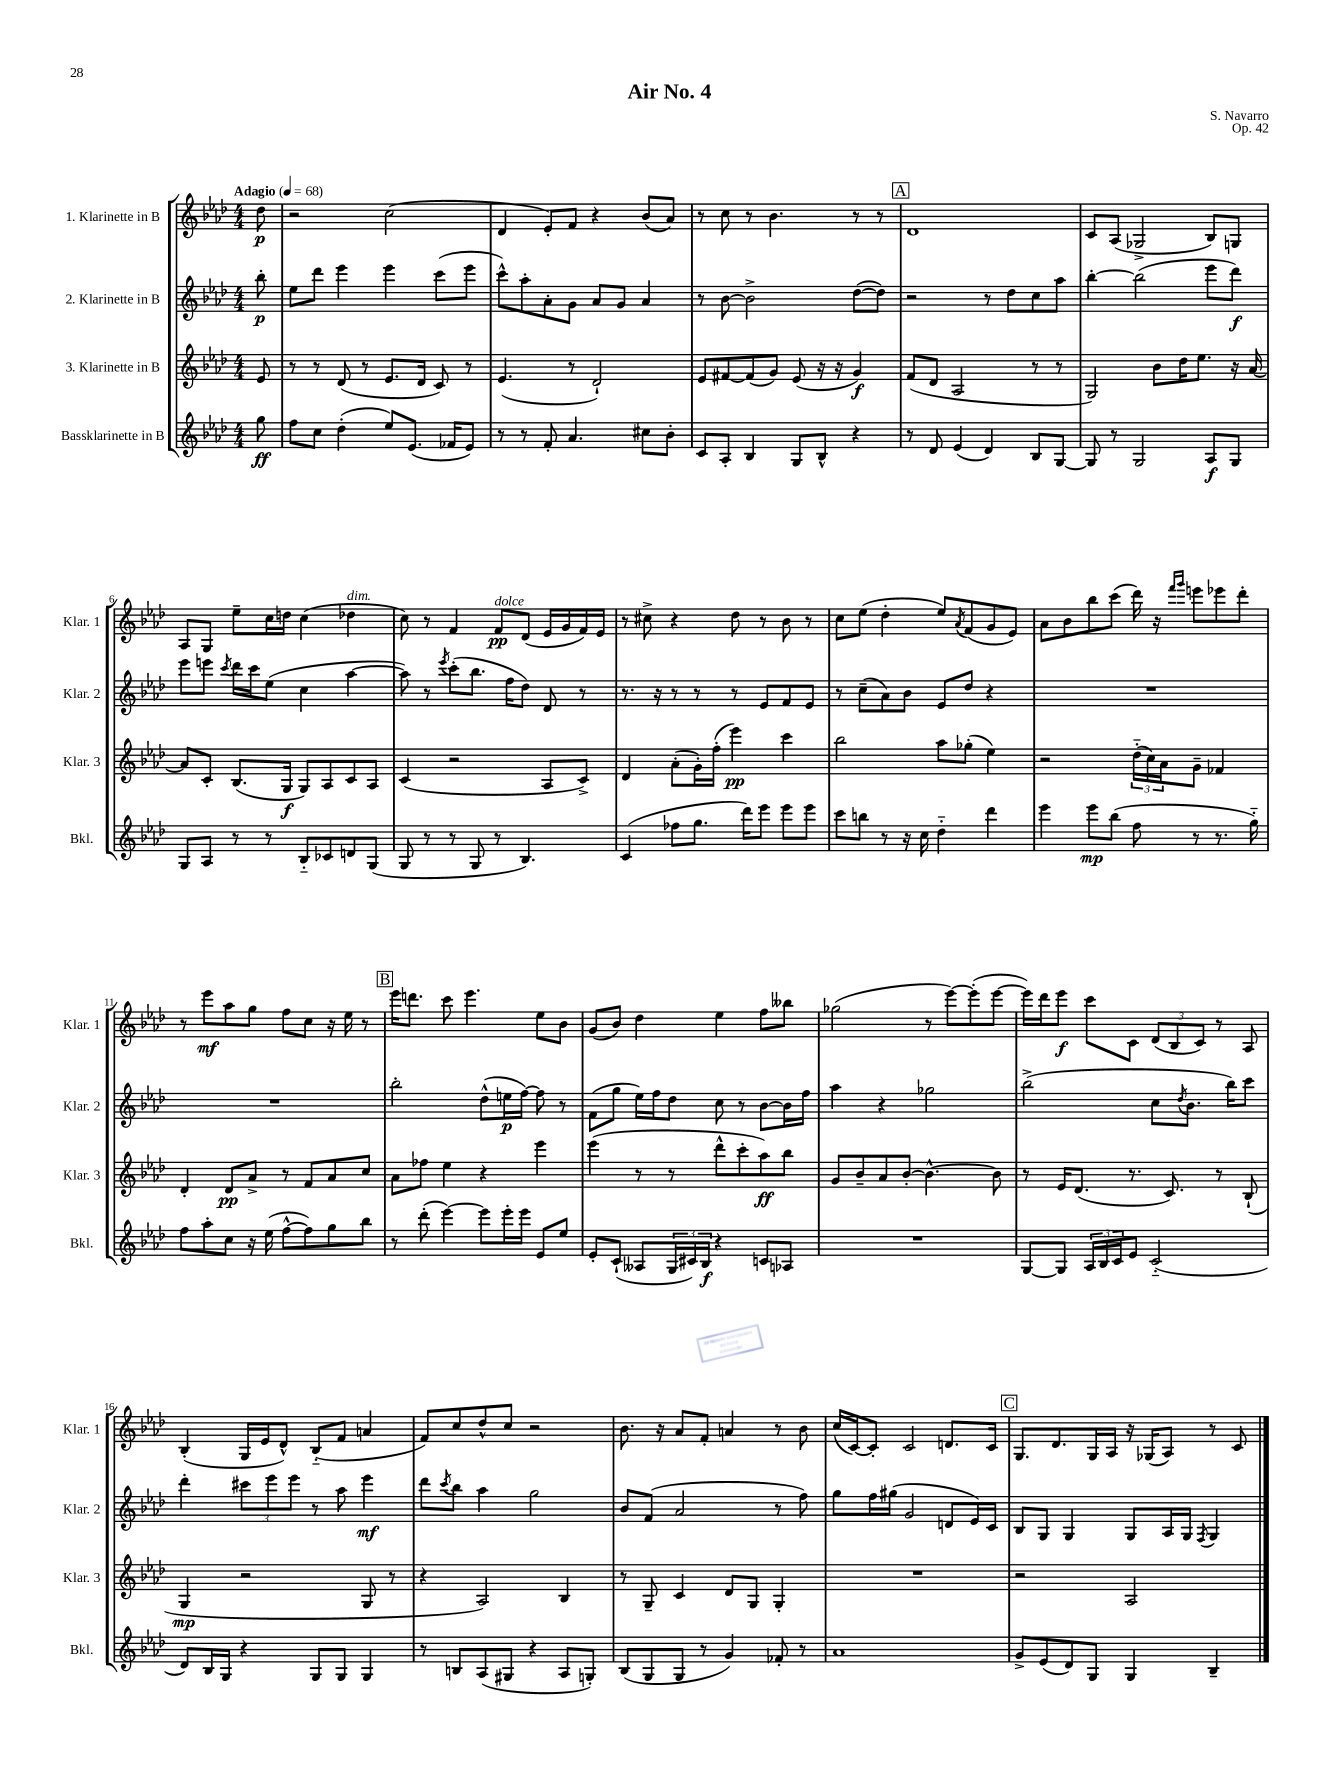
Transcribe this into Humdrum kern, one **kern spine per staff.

**kern	**dynam	**kern	**dynam	**kern	**dynam	**kern	**dynam
*part4	*part4	*part3	*part3	*part2	*part2	*part1	*part1
*staff4	*staff4	*staff3	*staff3	*staff2	*staff2	*staff1	*staff1
*I"Bassklarinette in B	*	*I"3. Klarinette in B	*	*I"2. Klarinette in B	*	*I"1. Klarinette in B	*
*I'Bkl.	*	*I'Klar. 3	*	*I'Klar. 2	*	*I'Klar. 1	*
*clefG2	*	*clefG2	*	*clefG2	*	*clefG2	*
*k[b-e-a-d-]	*	*k[b-e-a-d-]	*	*k[b-e-a-d-]	*	*k[b-e-a-d-]	*
*M4/4	*	*M4/4	*	*M4/4	*	*M4/4	*
*MM68	*	*MM68	*	*MM68	*	*MM68	*
=	=	=	=	=	=	=	=
!	!	!	!	!	!	!LO:TX:a:B:t=Adagio	!
8gg\	ff	8e-/	.	8bb-'\	p	8dd-\	p
=1	=1	=1	=1	=1	=1	=1	=1
8ff\L	.	8r	.	8ee-\L	.	2r	.
8cc\J	.	8r	.	8ddd-\J	.	.	.
(4dd-'\	.	(8d-/	.	4eee-\	.	.	.
.	.	8r	.	.	.	.	.
8ee-/L)	.	8.e-/L	.	4eee-\	.	(2cc\	.
(8.e-/J	.	.	.	.	.	.	.
.	.	16d-/Jk	.	.	.	.	.
.	.	8c/)	.	(8ccc\L	.	.	.
16f-X/KL	.	.	.	.	.	.	.
8e-/J)	.	8r	.	8eee-\J	.	.	.
=2	=2	=2	=2	=2	=2	=2	=2
8r	.	(4.e-/	.	8ccc^^\L)	.	4d-/	.
8r	.	.	.	8aa-'\	.	.	.
8f'/	.	.	.	8a-'\	.	8e-'/L)	.
4.a-/	.	8r	.	8g\J	.	8f/J	.
.	.	2d-`/)	.	8a-/L	.	4r	.
.	.	.	.	8g/J	.	.	.
8cc#X\L	.	.	.	4a-/	.	(8b-/L	.
8b-'\J	.	.	.	.	.	8a-/J)	.
=3	=3	=3	=3	=3	=3	=3	=3
8c/L	.	8e-/L	.	8r	.	8r	.
8A-'/J	.	[8f#X/	.	[8b-\	.	8cc\	.
4B-/	.	(8f#/]	.	2b-^\]	.	8r	.
.	.	8g/J)	.	.	.	4.b-\	.
8G/L	.	(8e-/	.	.	.	.	.
8B-^^/J	.	16r	.	.	.	.	.
.	.	16r	.	.	.	.	.
4r	.	4g/)	f	([8dd-\L	.	8r	.
.	.	.	.	8dd-\J])	.	8r	.
!!LO:REH:place=s1:t=A
=4	=4	=4	=4	=4	=4	=4	=4
8r	.	(8f/L	.	2r	.	1d-	.
8d-/	.	8d-/J	.	.	.	.	.
(4e-/	.	2A-/	.	.	.	.	.
4d-/)	.	.	.	8r	.	.	.
.	.	.	.	8dd-\L	.	.	.
8B-/L	.	8r	.	8cc\	.	.	.
[8G/J	.	8r	.	8aa-\J	.	.	.
=5	=5	=5	=5	=5	=5	=5	=5
8G/]	.	2G/)	.	[4bb-'\	.	8c/L	.
8r	.	.	.	.	.	(8A-/J	.
2G/	.	.	.	(2bb-\]	.	2G-X^/	.
.	.	8b-\L	.	.	.	.	.
.	.	16dd-\K	.	.	.	.	.
.	.	8.ee-\J	.	.	.	.	.
8A-/L	f	.	.	8eee-\L	.	8B-/L)	.
8G/J	.	16r	.	8ddd-\J)	f	8Gn/J	.
.	.	[16a-/	.	.	.	.	.
!!LO:LB:g=z
=6	=6	=6	=6	=6	=6	=6	=6
8G/L	.	8a-/L]	.	8eee-\L	.	8A-/L	.
8A-/J	.	8c'/J	.	8eeen\J	.	8G/J	.
.	.	.	.	8qccc/	.	.	.
8r	.	(8.B-/L	.	16ddd-\LL	.	8ee-~\L	.
.	.	.	.	16ccc\J	.	.	.
8r	.	.	.	(8ee-\J	.	16cc\L	.
.	.	16G/Jk	f	.	.	16ddn\JJ	.
8B-/L	.	8G/L)	.	4cc\	.	(4cc\	.
8c-X/	.	8A-/	.	.	.	.	.
!	!	!	!	!	!	!LO:TX:a:i:t=dim.	!
8dn/	.	8c/	.	[4aa-\	.	4dd-X\	.
(8G/J	.	8A-/J	.	.	.	.	.
=7	=7	=7	=7	=7	=7	=7	=7
8G/	.	(4c/	.	8aa-\])	.	8cc\)	.
8r	.	.	.	8r	.	8r	.
.	.	.	.	8qeee-/	.	.	.
8r	.	2r	.	(8ccc'\L	.	4f/	.
8G/	.	.	.	8.bb-\J	.	.	.
!	!	!	!	!	!	!LO:TX:a:i:t=dolce	!
8r	.	.	.	.	.	8f/L	pp
.	.	.	.	16ff\KL	.	.	.
4.B-/)	.	.	.	8dd-\J)	.	(8d-/J	.
.	.	8A-/L	.	8d-/	.	16e-/LL	.
.	.	.	.	.	.	16g/	.
.	.	8c^/J)	.	8r	.	16f/)	.
.	.	.	.	.	.	16e-/JJ	.
=8	=8	=8	=8	=8	=8	=8	=8
(4c/	.	4d-/	.	8.r	.	8r	.
.	.	.	.	.	.	8cc#X^\	.
.	.	.	.	16r	.	.	.
8ff-X\L	.	(8a-'\L	.	8r	.	4r	.
8.gg\J	.	16g'\L)	.	8r	.	.	.
.	.	(16ff'\JJ	.	.	.	.	.
.	.	4eee-\)	pp	8r	.	8dd-\	.
16ddd-\KL)	.	.	.	.	.	.	.
8eee-\J	.	.	.	8e-/L	.	8r	.
8eee-\L	.	4ccc\	.	8f/	.	8b-\	.
8eee-\J	.	.	.	8e-/J	.	8r	.
=9	=9	=9	=9	=9	=9	=9	=9
8ccc\L	.	2bb-\	.	8r	.	8cc\L	.
8bbn\J	.	.	.	(8cc~\L	.	(8ee-\J	.
8r	.	.	.	8a-\)	.	4dd-'\	.
16r	.	.	.	8b-\J	.	.	.
16cc\	.	.	.	.	.	.	.
4dd-\	.	8aa-\L	.	8e-/L	.	8ee-/L)	.
.	.	.	.	.	.	8qa-/	.
.	.	(8gg-X'\J	.	8dd-/J	.	(8f/	.
4ddd-\	.	4ee-\)	.	4r	.	8g/	.
.	.	.	.	.	.	8e-/J)	.
=10	=10	=10	=10	=10	=10	=10	=10
4eee-\	.	2r	.	1r	.	8a-\L	.
.	.	.	.	.	.	8b-\	.
8eee-\L	mp	.	.	.	.	8bb-\	.
(8bb-\J	.	.	.	.	.	(8ccc\J	.
8ff\	.	(24dd-\LL	.	.	.	16ddd-\)	.
.	.	24cc\)	.	.	.	.	.
.	.	.	.	.	.	16r	.
.	.	24a-\J	.	.	.	.	.
.	.	.	.	.	.	16qqfff/LL	.
.	.	.	.	.	.	16qqggg/JJ	.
8r	.	8g~\J	.	.	.	8eeen\L	.
8.r	.	4f-X/	.	.	.	8eee-X\	.
.	.	.	.	.	.	8ddd-'\J	.
16gg\)	.	.	.	.	.	.	.
!!LO:LB:g=z
=11	=11	=11	=11	=11	=11	=11	=11
8ff\L	.	4d-'/	.	1r	.	8r	.
8aa-'\	.	.	.	.	.	8eee-\L	mf
8cc\J	.	8d-/L	pp	.	.	8aa-\	.
16r	.	8a-^/J	.	.	.	8gg\J	.
(16ee-\	.	.	.	.	.	.	.
[8ff^^\L	.	8r	.	.	.	8ff\L	.
8ff\])	.	8f/L	.	.	.	8cc\J	.
8gg\	.	8a-/	.	.	.	16r	.
.	.	.	.	.	.	16ee-\	.
8bb-\J	.	8cc/J	.	.	.	8r	.
!!LO:REH:place=s1:t=B
=12	=12	=12	=12	=12	=12	=12	=12
8r	.	8a-\L	.	2bb-'\	.	16eee-\KL	.
.	.	.	.	.	.	8.dddn\J	.
(8ddd-'\	.	8ff-X\J	.	.	.	.	.
[4eee-\)	.	4ee-\	.	.	.	8ccc\	.
.	.	.	.	.	.	4.eee-\	.
8eee-\L]	.	4r	.	(8dd-^^\L	.	.	.
16eee-'\L	.	.	.	16een\L	p	.	.
16eee-\JJ	.	.	.	[16ff\JJ)	.	.	.
8e-/L	.	4eee-\	.	8ff\]	.	8ee-\L	.
8ee-/J	.	.	.	8r	.	8b-\J	.
=13	=13	=13	=13	=13	=13	=13	=13
8e-'/L	.	(4eee-\	.	(8f\L	.	(8g/L	.
(8c`/J	.	.	.	8gg\J	.	8b-/J)	.
8A--X/L	.	8r	.	16ee-\LL)	.	4dd-\	.
.	.	.	.	16ff\J	.	.	.
24G/L	.	8r	.	8dd-\J	.	.	.
24c#X/)	.	.	.	.	.	.	.
24B-/JJ	f	.	.	.	.	.	.
4r	.	8ddd-^^\L	.	8cc\	.	4ee-\	.
.	.	8ccc'\	.	8r	.	.	.
8cn/L	.	8aa-\)	ff	[8b-\L	.	8ff\L	.
8A-X/J	.	8bb-\J	.	16b-\L]	.	8bb--X\J	.
.	.	.	.	16ff\JJ	.	.	.
=14	=14	=14	=14	=14	=14	=14	=14
1r	.	8g/L	.	4aa-\	.	(2gg-X\	.
.	.	8b-~/	.	.	.	.	.
.	.	8a-/	.	4r	.	.	.
.	.	[8b-'/J	.	.	.	.	.
.	.	4.b-^^\_	.	2gg-X\	.	8r	.
.	.	.	.	.	.	[8eee-\L)	.
.	.	.	.	.	.	(8eee-'\]	.
.	.	8b-\]	.	.	.	[8eee-\J	.
=15	=15	=15	=15	=15	=15	=15	=15
[8G/L	.	8r	.	(2bb-^\	.	16eee-\LL])	.
.	.	.	.	.	.	16ddd-\J	.
8G/J]	.	16e-/KL	.	.	.	8eee-\J	f
.	.	(8.d-/J	.	.	.	.	.
24A-/LL	.	.	.	.	.	8ccc\L	.
24B-/	.	.	.	.	.	.	.
24c/J	.	.	.	.	.	.	.
8e-/J	.	8.r	.	.	.	8c\J	.
(2c/	.	.	.	8cc\L	.	(12d-/L	.
.	.	8.c/)	.	.	.	.	.
.	.	.	.	.	.	12B-/	.
.	.	.	.	8qdd-/	.	.	.
.	.	.	.	8.b-\J	.	.	.
.	.	.	.	.	.	12c/J)	.
.	.	8r	.	.	.	8r	.
.	.	.	.	16bb-\KL)	.	.	.
.	.	(8B-`/	.	8ccc\J	.	8A-/	.
!!LO:LB:g=z
=16	=16	=16	=16	=16	=16	=16	=16
8d-/L)	.	4G/	mp	4ddd-'\	.	(4B-'/	.
16B-/L	.	.	.	.	.	.	.
16G/JJ	.	.	.	.	.	.	.
4r	.	2r	.	12ccc#X\L	.	16G/LL	.
.	.	.	.	.	.	16e-/J	.
.	.	.	.	12eee-\	.	.	.
.	.	.	.	.	.	8d-^^/J)	.
.	.	.	.	12eee-\J	.	.	.
8G/L	.	.	.	8r	.	(8B-/L	.
8G/J	.	.	.	8aa-\	.	8f/J	.
4G/	.	8G/	.	4eee-\	mf	4an/	.
.	.	8r	.	.	.	.	.
=17	=17	=17	=17	=17	=17	=17	=17
8r	.	4r	.	8ddd-\L	.	8f/L)	.
.	.	.	.	8qccc/	.	.	.
8Bn/L	.	.	.	8bb-\J	.	8cc/	.
(8A-/	.	2A-/)	.	4aa-\	.	8dd-^^/	.
8G#X/J	.	.	.	.	.	8cc/J	.
4r	.	.	.	2gg\	.	2r	.
8A-/L	.	4B-/	.	.	.	.	.
8Gn'/J)	.	.	.	.	.	.	.
=18	=18	=18	=18	=18	=18	=18	=18
(8B-/L	.	8r	.	8b-/L	.	8.b-\	.
8G/	.	8G~/	.	(8f/J	.	.	.
.	.	.	.	.	.	16r	.
8G/J	.	4c/	.	2a-/	.	8a-/L	.
8r	.	.	.	.	.	8f'/J	.
4g/)	.	8d-/L	.	.	.	4an/	.
.	.	8G/J	.	.	.	.	.
8f-X'/	.	4G'/	.	8r	.	8r	.
8r	.	.	.	8ff\)	.	8b-\	.
=19	=19	=19	=19	=19	=19	=19	=19
1a-	.	1r	.	8gg\L	.	(16cc/LL	.
.	.	.	.	.	.	[16c/J)	.
.	.	.	.	16ff\L	.	8c'/J]	.
.	.	.	.	(16gg#X\JJ	.	.	.
.	.	.	.	2g/	.	2c/	.
.	.	.	.	8dn/L	.	8.dn/L	.
.	.	.	.	16e-/L)	.	.	.
.	.	.	.	16c/JJ	.	16c/Jk	.
!!LO:REH:place=s1:t=C
=20	=20	=20	=20	=20	=20	=20	=20
8g^/L	.	2r	.	8B-/L	.	8.G/L	.
(8e-/	.	.	.	8G/J	.	.	.
.	.	.	.	.	.	8.d-/	.
8d-/)	.	.	.	4G/	.	.	.
8G/J	.	.	.	.	.	16G/L	.
.	.	.	.	.	.	16A-/JJ	.
4G/	.	2A-/	.	8G/L	.	16r	.
.	.	.	.	.	.	(16G-X/KL	.
.	.	.	.	16A-/L	.	8A-/J)	.
.	.	.	.	16G/JJ	.	.	.
.	.	.	.	8qF/	.	.	.
4B-~/	.	.	.	4G/	.	8r	.
.	.	.	.	.	.	8c/	.
==	==	==	==	==	==	==	==
*-	*-	*-	*-	*-	*-	*-	*-
